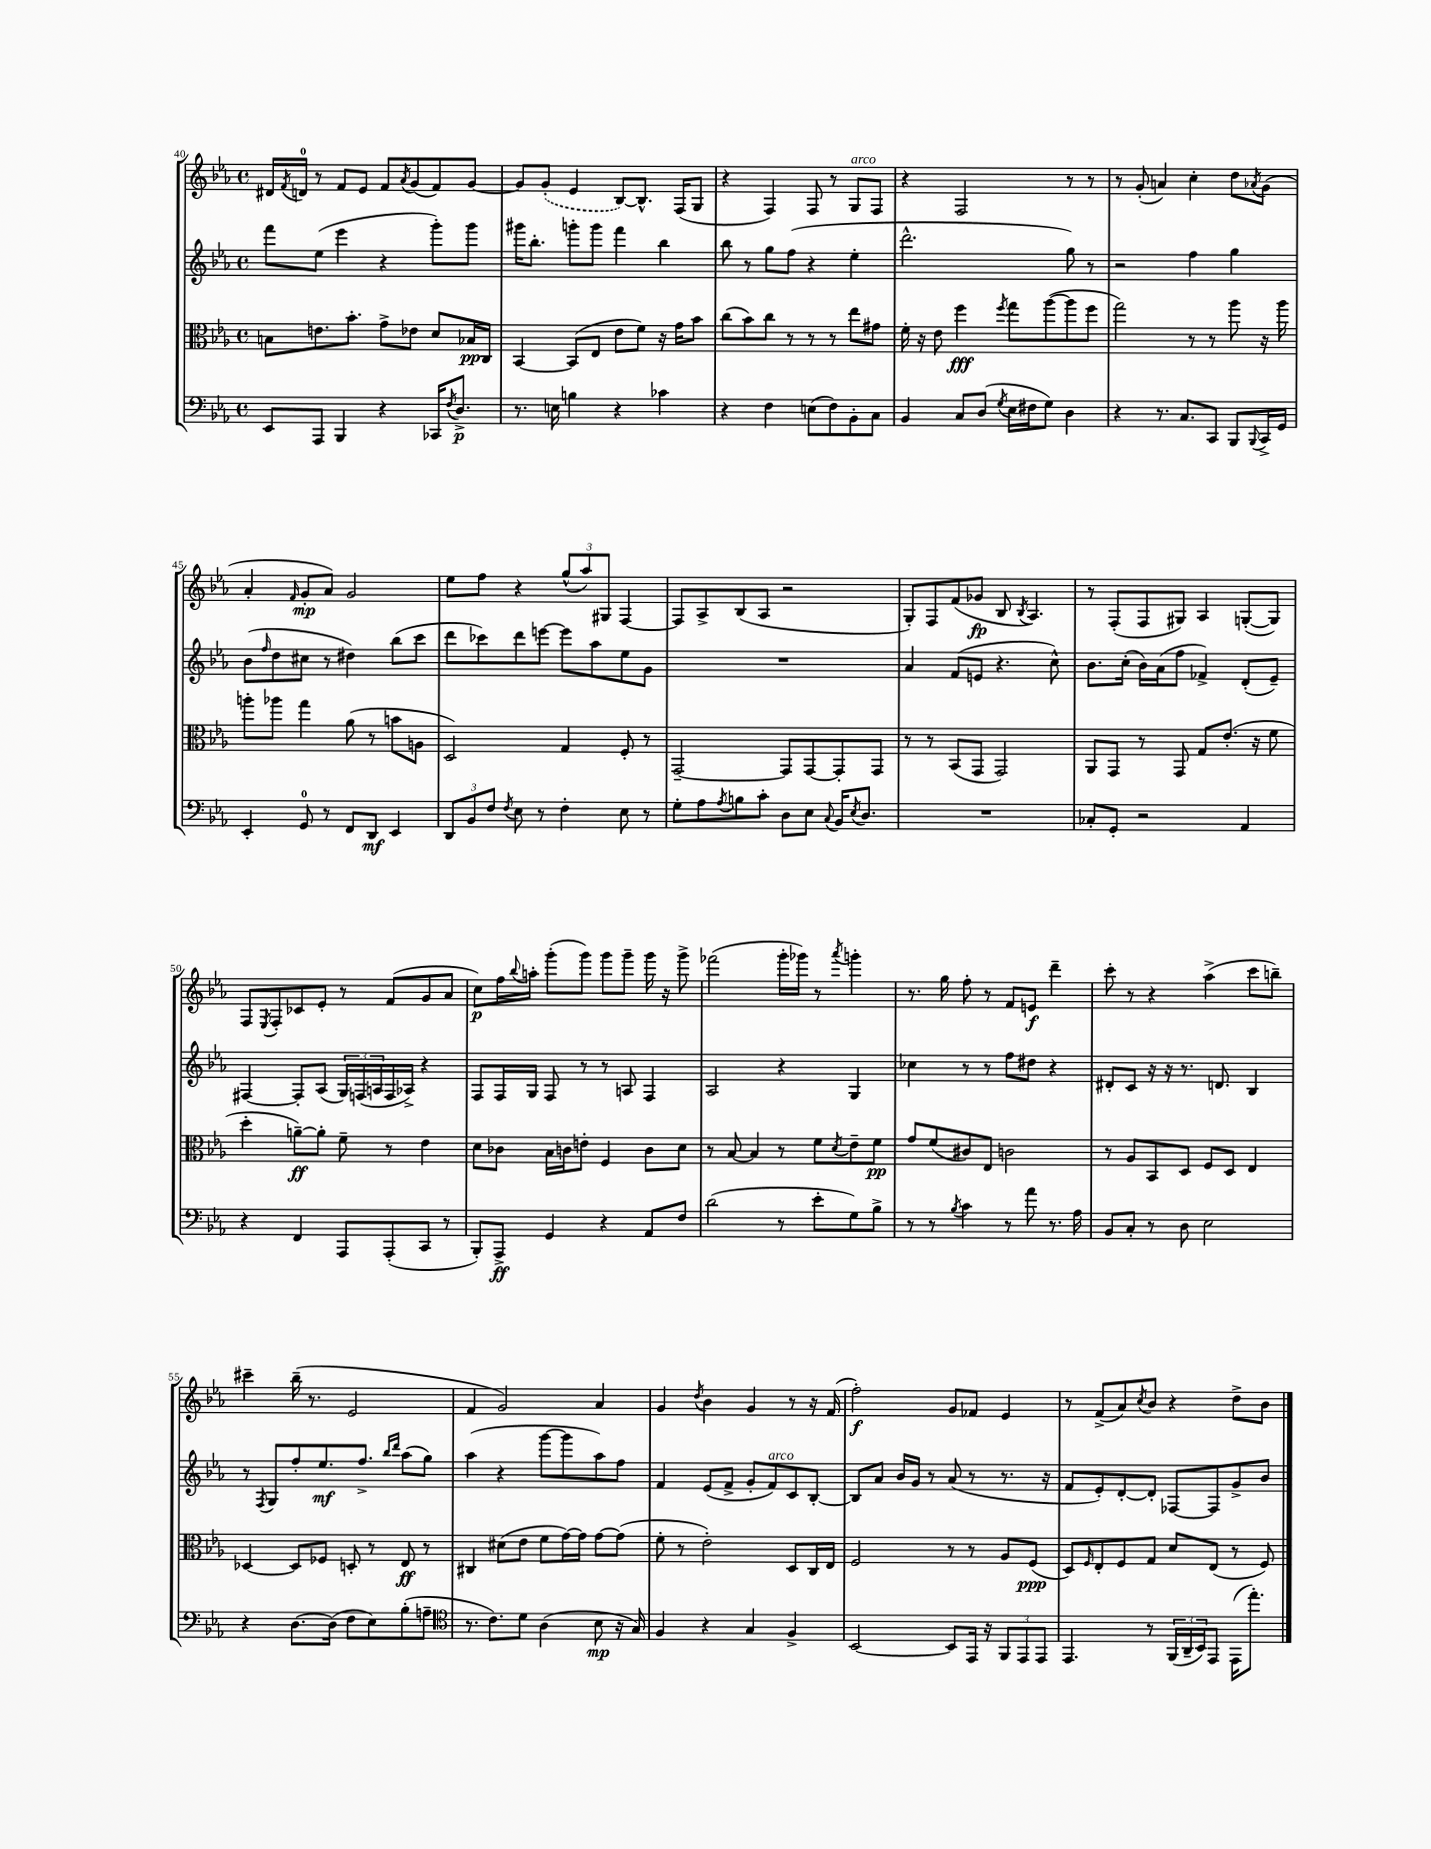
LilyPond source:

<<
\new StaffGroup <<
\new Staff = "s0" {
    \clef treble \key ees \major \defaultTimeSignature \time 4/4
    dis'16 \acciaccatura { f'8 } d'16-0 r8 f'8 ees'8 f'8 \acciaccatura { aes'8 } g'8( f'8) g'8~ |
    g'8 \once \slurDashed g'8-.( ees'4 bes8~) bes8.-^ f16( g8 |
    r4 f4) f8 r8 g8^\markup { \italic "arco" } f8 |
    r4 f2 r8 r8 |
    r8 g'8-.( a'4) c''4-. d''8 \acciaccatura { aes'8 } g'8( |
    aes'4-. \grace { f'16 } g'8-.\mp aes'8) g'2 |
    ees''8 f''8 r4 \tuplet 3/2 { g''8-^( aes''8) gis8 } f4~ |
    f8 aes8-> bes8( aes8 r2 |
    g8-.) f8 f'8( ges'8\fp bes8 \acciaccatura { bes8 } aes4.) |
    r8 f8-.( f8 gis8) aes4 g8~-.( g8) |
    f8 \acciaccatura { ees8 } f8-. ces'8 ees'8-. r8 f'8( g'8 aes'8 |
    c''8\p) f''16 \appoggiatura { bes''8 } a''16-. g'''8-.( g'''8) g'''8 g'''8-- g'''16 r16 g'''8-> |
    fes'''2( g'''16-. ges'''16) r8 \acciaccatura { aes'''8 } g'''4-. |
    r8. g''16 f''8-. r8 f'8 e'8\f d'''4-- |
    c'''8-. r8 r4 aes''4->( c'''8 b''8--) |
    cis'''4-- bes''16--( r8. ees'2 |
    f'4 g'2) aes'4 |
    g'4 \acciaccatura { d''8 } bes'4 g'4 r8 r16 f'16( |
    f''2-.\f) g'8 fes'8 ees'4 |
    r8 f'8->( aes'8) \acciaccatura { c''8 } bes'8 r4 d''8-> bes'8 \bar "|." |
}
\new Staff = "s1" {
    \clef treble \key ees \major \defaultTimeSignature \time 4/4
    f'''8 ees''8( ees'''4 r4 g'''8-.) g'''8 |
    gis'''16 bes''8.-. g'''8-. g'''8 f'''4 bes''4 |
    bes''8 r8 g''8 f''8( r4 ees''4-. |
    d'''2.-^ g''8) r8 |
    r2 f''4 g''4 |
    bes'8( \grace { f''16 } d''8 cis''8 r8 dis''4) bes''8( c'''8 |
    d'''8 ces'''8) d'''8 e'''8~ e'''8 aes''8 ees''8 g'8 |
    R1 |
    aes'4 f'8( e'8 r4. c''8-^) |
    bes'8. c''16-.( bes'16) aes'16( f''8 fes'4->) d'8-.( ees'8--) |
    fis4~ fis8-. aes8( \tuplet 3/2 { g16) f16( a16 } f16 aes16->) r4 |
    f8 f16 g16 f8 r8 r8 a8 f4 |
    aes2 r4 g4 |
    ces''4 r8 r8 f''8 dis''8 r4 |
    dis'8-. c'8 r16 r16 r8. d'8. bes4 |
    r8 \acciaccatura { f8 } g8 f''8-. ees''8.\mf f''8.-> \grace { bes''16 d'''16 } aes''8( g''8) |
    aes''4( r4 g'''8~ g'''8 aes''8) f''8 |
    f'4 ees'8( f'8-> g'8-. f'8^\markup { \italic "arco" }) c'8 bes8~-. |
    bes8 aes'8 bes'16 g'16 r8 aes'8( r8 r8. r16 |
    f'8 ees'8-.) d'8~-. d'8-. fes8~ fes8 g'8-> bes'8 \bar "|." |
}
\new Staff = "s2" {
    \clef alto \key ees \major \defaultTimeSignature \time 4/4
    b8 e'8. bes'8.-. g'8-> ees'8 d'8 bes16\pp c16 |
    bes,4~ bes,8( ees8 ees'8 f'8) r16 g'16 bes'8 |
    c''8( bes'8) c''8 r8 r8 r8 ees''8 gis'8 |
    f'16-. r16 ees'8 f''4\fff \acciaccatura { f''8 } g''8 aes''8~( aes''8 f''8 |
    g''2) r8 r8 aes''8 r16 aes''16 |
    a''8-. aes''8 g''4 aes'8( r8 b'8 a8 |
    d2) g4 f8-. r8 |
    g,2~-- g,8 g,8~ g,8-. g,8 |
    r8 r8 bes,8( g,8 g,2) |
    aes,8 g,8 r8 g,8 g8 ees'8.-.( r16 f'8 |
    d''4-. a'8~--\ff) a'8-. f'8-- r8 ees'4 |
    d'8 ces'8 bes16 c'16 e'8-. f4 c'8 d'8 |
    r8 bes8~ bes4 r8 f'8 \acciaccatura { d'8 } ees'8-- f'8\pp |
    g'8 f'8( cis'8) ees8 c'2 |
    r8 aes8 bes,8 d8 f8 d8 ees4 |
    des4~ des8 fes8 d8-. r8 ees8\ff r8 |
    cis4 dis'8( ees'8 f'8 g'16~) g'16 g'8~ g'8( |
    f'8-. r8 ees'2-.) d8 c16 ees16 |
    f2 r8 r8 aes8 f8\ppp( |
    d8) \grace { f16 } ees8-. f8 g8 d'8 ees8( r8 f8) \bar "|." |
}
\new Staff = "s3" {
    \clef bass \key ees \major \defaultTimeSignature \time 4/4
    ees,8 aes,,8 bes,,4 r4 ces,16 \acciaccatura { f8 } d8.->\p |
    r8. e16 b4 r4 ces'4 |
    r4 f4 e8( f8) bes,8-. c8 |
    bes,4 c8 d8( \acciaccatura { g8 } ees16 fis16 g8) d4 |
    r4 r8. c8. c,8 bes,,8 \appoggiatura { bes,,8 } c,16-> g,16 |
    ees,4-. g,8-0 r8 f,8 d,8\mf ees,4 |
    \tuplet 3/2 { d,8 bes,8 f8 } \acciaccatura { f8 } ees8 r8 f4-. ees8 r8 |
    g8-. aes8 \acciaccatura { aes8 } b8 c'8-. d8 ees8 \appoggiatura { c8 } bes,16 \acciaccatura { ees8 } d8. |
    R1 |
    ces8-. g,8-. r2 aes,4 |
    r4 f,4 aes,,8 aes,,8-.( c,8 r8 |
    bes,,8-.) aes,,8->\ff g,4 r4 aes,8 f8 |
    d'2( r8 ees'8-. g8) bes8-> |
    r8 r8 \acciaccatura { bes8 } c'4 r8 aes'8 r8. aes16 |
    bes,8 c8-. r8 d8 ees2 |
    r4 d8.~ d16( f8 ees8) bes8-.( a8-- |
    \clef tenor r8. c'8.) d'8 aes4( bes8\mp r16 g16) |
    f4 r4 g4 f4-> |
    bes,2~ bes,8 ees,16 r16 \tuplet 3/2 { f,8 ees,8 ees,8 } |
    ees,4. r8 \tuplet 3/2 { f,16( aes,16-- bes,16) } ees,8 ees,16( ees''8.-.) \bar "|." |
}
>>
>>
\layout { \context { \Score currentBarNumber = #40 } }
